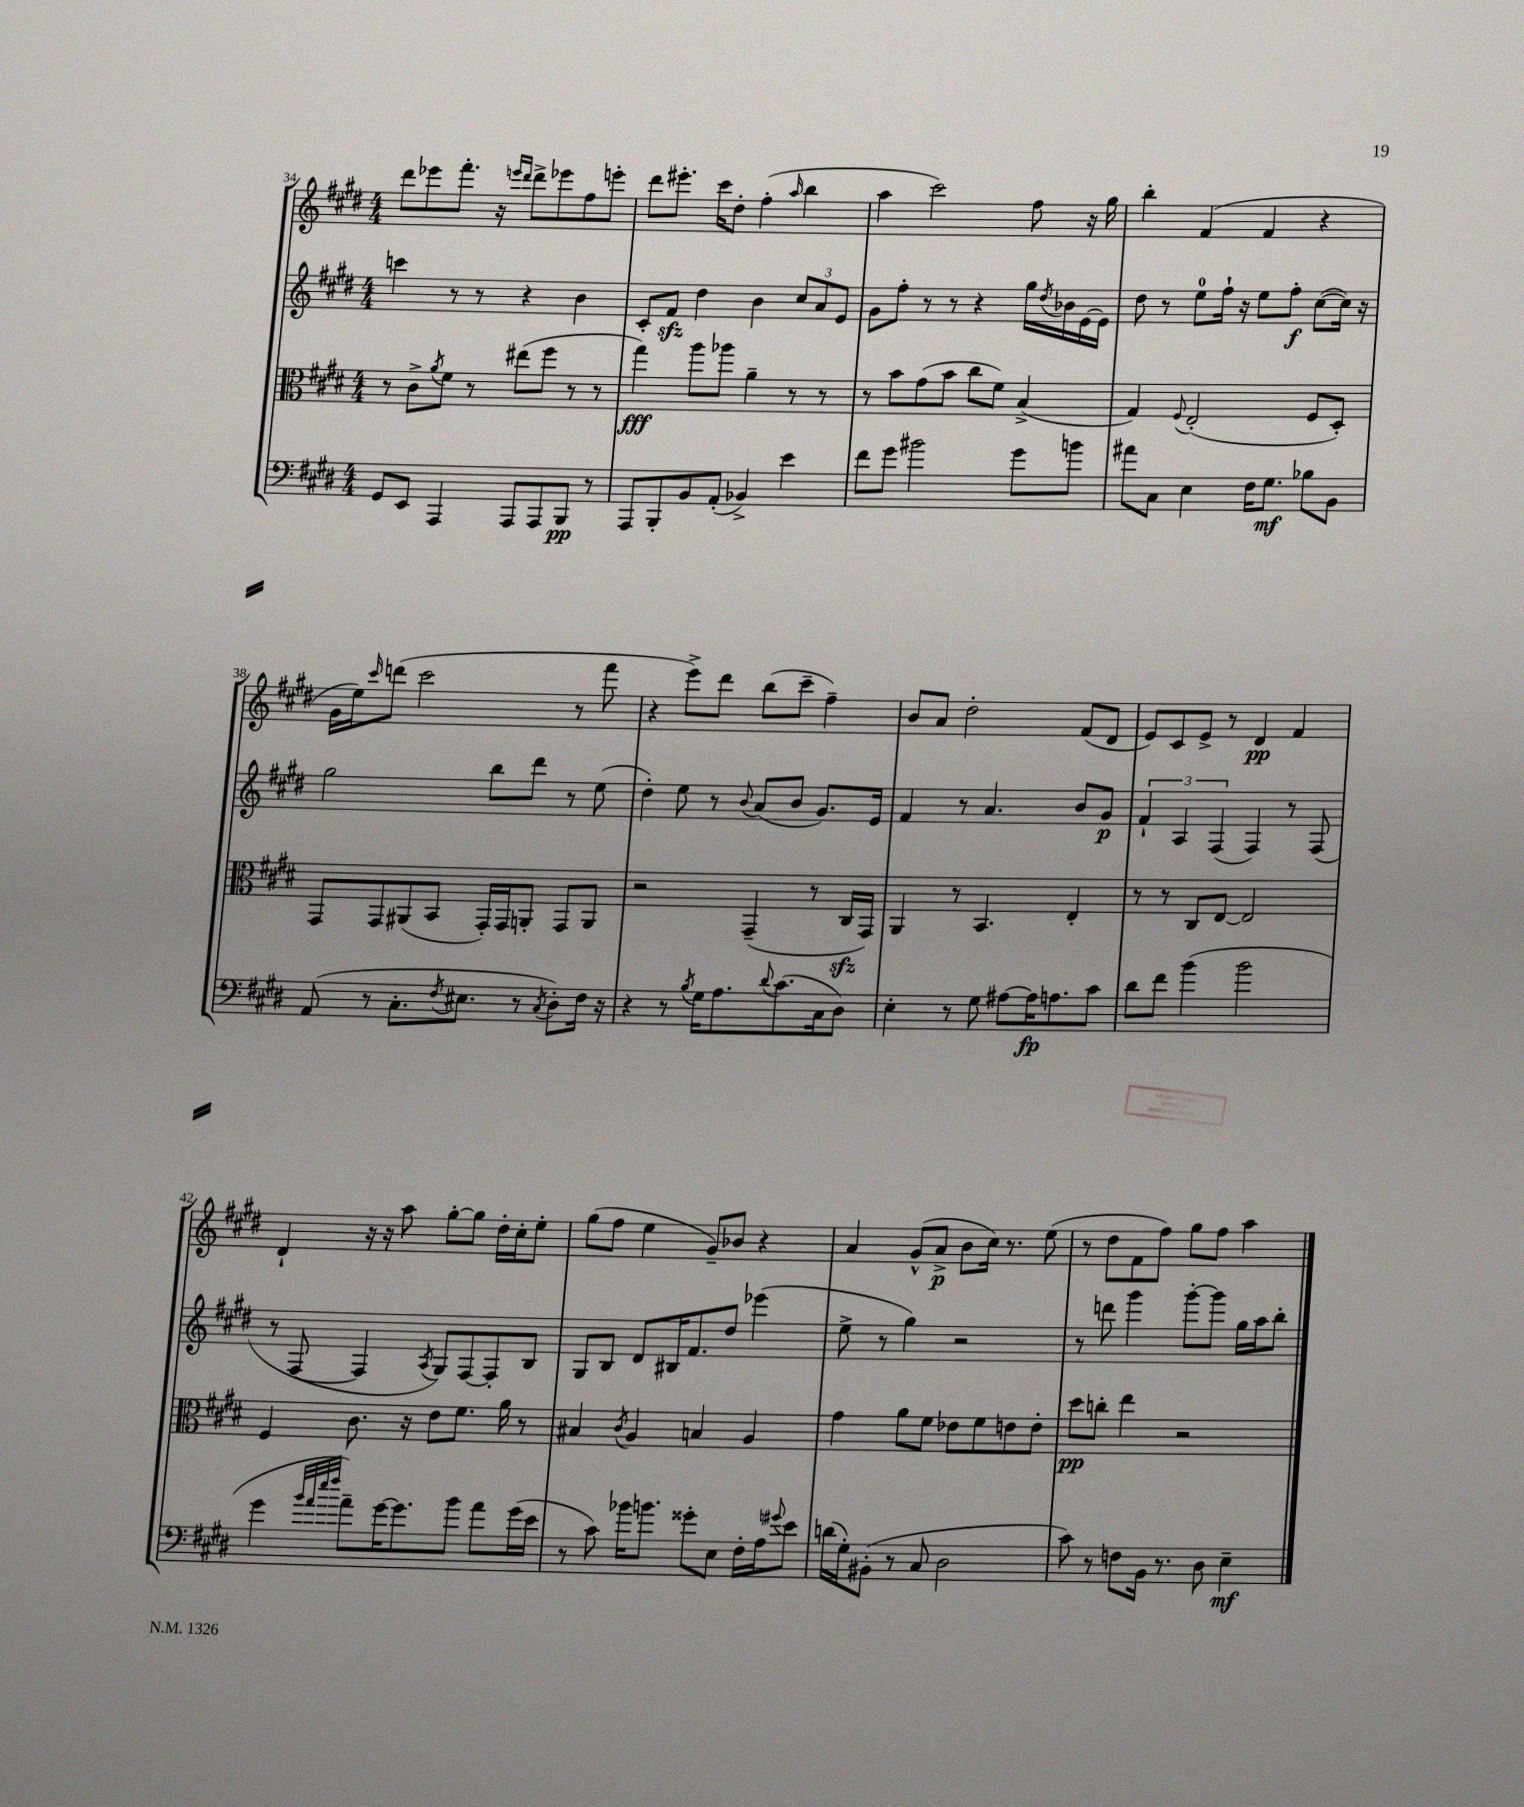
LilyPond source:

<<
\new StaffGroup <<
\new Staff = "s0" {
    \clef treble \key e \major \numericTimeSignature \time 4/4
    dis'''8 ees'''8 fis'''8.-. r16 \grace { e'''16 dis'''16 } dis'''8-> ees'''8 fis''8 e'''8-. |
    dis'''8 eis'''8.-. cis'''16 dis''8-. fis''4-.( \grace { a''16 } b''4 |
    a''4 cis'''2) fis''8 r16 gis''16 |
    b''4-. fis'4( fis'4 r4 |
    gis'16 e''16) \grace { cis'''16 } d'''8( cis'''2 r8 fis'''8 |
    r4 e'''8->) dis'''8 b''8( cis'''8-- fis''4--) |
    b'8 a'8 dis''2-. fis'8( dis'8 |
    e'8) cis'8 e'8-> r8 dis'4\pp fis'4 |
    dis'4-! r16 r16 a''8 gis''8~-. gis''8 dis''16-. cis''16-. e''8-. |
    gis''8( fis''8 e''4 gis'8--) bes'8 r4 |
    a'4 gis'8-^( a'8->\p b'8 cis''16) r8. e''8( |
    r8 dis''8 fis'8 fis''8) gis''8 fis''8 a''4 \bar "|." |
}
\new Staff = "s1" {
    \clef treble \key e \major \numericTimeSignature \time 4/4
    c'''4 r8 r8 r4 b'4 |
    cis'8-. fis'8\sfz dis''4 b'4 \tuplet 3/2 { cis''8 a'8 e'8 } |
    gis'8 fis''8-. r8 r8 r4 gis''16 \acciaccatura { dis''8 } bes'16 e'16~ e'16 |
    dis''8 r8 e''8-0 fis''16-! r16 e''8 fis''8-.\f cis''8~( cis''16) r16 |
    gis''2 b''8 dis'''8 r8 e''8( |
    dis''4-.) e''8 r8 \appoggiatura { b'8 } a'8( b'8 gis'8.) e'16 |
    fis'4 r8 a'4. b'8 gis'8\p |
    \tuplet 3/2 { fis'4-! a4 fis4( } fis4) r8 fis8( |
    r8 fis8~ fis4 \acciaccatura { a8 } gis8) fis8~ fis8-. b8 |
    gis8 b8 dis'8 bis16 fis'8. dis''8 ees'''4( |
    e''8-> r8 gis''4) r2 |
    r8 d'''8 gis'''4 gis'''8~-. gis'''8 gis''16 a''16 b''8-. \bar "|." |
}
\new Staff = "s2" {
    \clef alto \key e \major \numericTimeSignature \time 4/4
    r8 cis'8-> \acciaccatura { a'8 } fis'8 r8 eis''8( fis''8 r8 r8 |
    gis''4\fff) a''8 aes''8 a'4-- r8 r8 |
    r8 b'8 gis'8( b'8 cis''8 fis'8) b4->( |
    gis4) \appoggiatura { fis8 } e2-.( fis8 dis8-.) |
    gis,8 gis,8 ais,8( b,8 gis,16-.) gis,16 a,8-. gis,8 a,8 |
    r2 gis,4--( r8 cis16\sfz gis,16) |
    a,4 r8 b,4. e4-. |
    r8 r8 cis8 e8~ e2 |
    fis4 cis'8. r16 e'8 fis'8. a'16 r8 |
    bis4 \acciaccatura { cis'8 } a4 b4 a4 |
    gis'4 a'8 fis'8 ees'8 fis'8 e'8 e'8-. |
    dis''8\pp c''8-. e''4 r2 \bar "|." |
}
\new Staff = "s3" {
    \clef bass \key e \major \numericTimeSignature \time 4/4
    gis,8 e,8 a,,4 a,,8 a,,8 b,,8\pp r8 |
    a,,8 b,,8-. b,8 a,8-.( bes,4->) e'4 |
    fis'8 gis'8 bis'2 gis'8 b'8 |
    ais'8 cis8 e4 fis16 gis8.\mf bes8 b,8 |
    a,8( r8 cis8.-. \acciaccatura { fis8 } eis8. r8 \acciaccatura { cis8 } dis8-.) fis16 r16 |
    r4 r8 \acciaccatura { b8 } gis16 a8. \appoggiatura { dis'8 } cis'8.( cis16 dis8) |
    e4-. r8 gis8 ais8~ ais16\fp a8. cis'8 |
    dis'8 fis'8 b'4( b'2 |
    gis'4 \grace { b'32 a'32 e''32 fis''32 } a'8--) gis'16~ gis'8. b'8 a'8 gis'16( e'16 |
    r8 cis'8) bes'16 b'8. gisis'8-. e8 fis16-. a16 \appoggiatura { gis'8 } e'8 |
    d'16( gis16-.) bis,8-.( r8 cis8 dis2 |
    cis'8) r8 f8 b,16 r8. dis8 e4--\mf \bar "|." |
}
>>
>>
\layout { \context { \Score currentBarNumber = #34 } }
